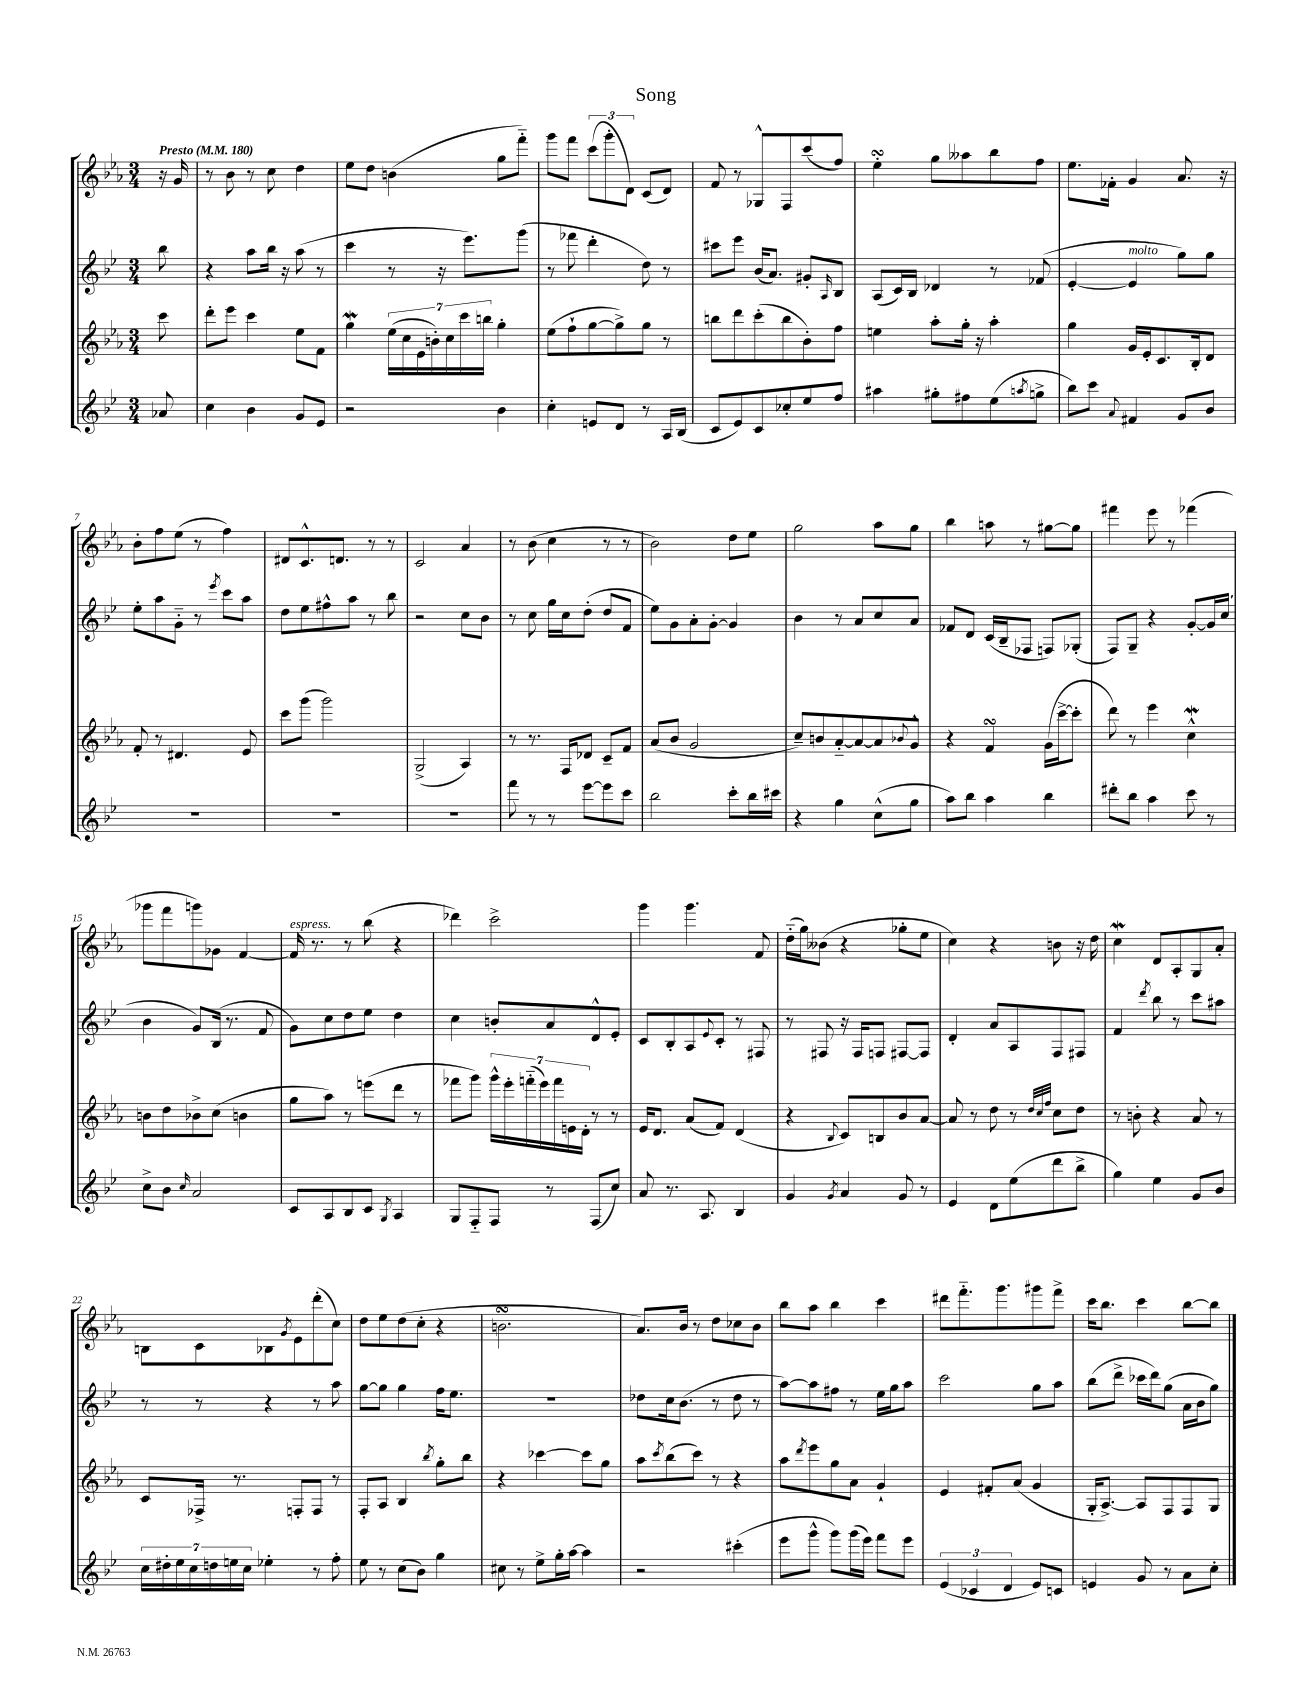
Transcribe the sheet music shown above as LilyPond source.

\header { title = "Song" }
<<
\new StaffGroup <<
\new Staff = "s0" {
    \clef treble \key ees \major \numericTimeSignature \time 3/4 \partial 8 \tempo "Presto" 4 = 180
    r16 g'16 |
    r8 bes'8 r8 c''8 d''4 |
    ees''8 d''8 b'4( g''8 f'''8-_) |
    g'''8 f'''8 \tuplet 3/2 { c'''8( g'''8-. d'8) } c'8( d'8) |
    f'8 r8 ges8-^ f8 c'''8( f''8) |
    ees''4-.\turn g''8 aeses''8 bes''8 f''8 |
    ees''8. fes'16-. g'4 aes'8. r16 |
    bes'8-. f''8 ees''8( r8 f''4) |
    dis'8 c'8.-^ d'8. r8 r8 |
    c'2 aes'4 |
    r8 bes'8( c''4 r8 r8 |
    bes'2) d''8 ees''8 |
    g''2 aes''8 g''8 |
    bes''4 a''8 r8 gis''8~ gis''8 |
    fis'''4 ees'''8 r8 fes'''4( |
    ges'''8 f'''8 g'''8) ges'8 f'4~ |
    f'16^\markup { \italic "espress." } r8. r8 bes''8( r4 |
    des'''4) c'''2-> |
    g'''4 g'''4. f'8 |
    d''16-_( g''16) beses'8( r4 ges''8-. ees''8 |
    c''4) r4 b'8 r16 d''16 |
    c''4\mordent d'8 aes8-. g8 aes'8-. |
    b8 c'8 bes8 \acciaccatura { g'8 } ees'8 d'''8-.( c''8) |
    d''8 ees''8 d''8( c''8-. r4 |
    b'2.\turn |
    aes'8.) bes'16 r8 d''8 ces''8 bes'8 |
    bes''8 aes''8 bes''4 c'''4 |
    dis'''8 f'''8.-_ g'''8. gis'''8 f'''8-> |
    c'''16 bes''8. c'''4 bes''8~ bes''8 \bar "|." |
}
\new Staff = "s1" {
    \clef treble \key bes \major \numericTimeSignature \time 3/4 \partial 8
    bes''8 |
    r4 a''8 bes''16 r16 a''8( r8 |
    c'''4 r8 r16 ees'''8.) g'''8( |
    r8 fes'''8 d'''4-. d''8) r8 |
    cis'''8 ees'''8 bes'16( a'8.) gis'8-. \grace { a16 } bes8 |
    a8( c'16) bes16 des'4 r8 fes'8( |
    ees'4~-. ees'4^\markup { \italic "molto" } g''8) g''8 |
    ees''8-. a''8 g'8-_ r8 \acciaccatura { ees'''8 } c'''8 a''8 |
    d''8 ees''8 fis''8-^ a''8 r8 bes''8 |
    r2 c''8 bes'8 |
    r8 c''8 g''16 c''16 d''8-.( d''8 f'8 |
    ees''8) g'8 a'8-. g'8~-. g'4 |
    bes'4 r8 a'8 c''8 a'8 |
    fes'8 d'8 c'16( bes16-- fes8 f8) ges8-.( |
    f8) g8-- r4 g'8~-. g'16 c''16( |
    bes'4 g'8) bes16( r8. f'8 |
    g'8) c''8 d''8 ees''8 d''4 |
    c''4 b'8-. a'8 d'8-^ ees'8-. |
    c'8 bes8-. a8 \appoggiatura { ees'8 } c'8-. r8 fis8 |
    r8 fis8 r16 fis16 f8 fis8~ fis8 |
    d'4-. a'8 a8 f8 fis8 |
    f'4 \acciaccatura { d'''8 } bes''8 r8 c'''8 ais''8 |
    r8 r8 r4 r8 a''8 |
    g''8~ g''8 g''4 f''16 ees''8. |
    R2. |
    des''8 c''16 bes'8.( r8 des''8 r8 |
    a''8~) a''8 fis''8 r8 ees''16 g''16 a''8 |
    c'''2 g''8 a''8 |
    bes''8( d'''8-> ces'''16 d'''16) g''8( a'16 bes'16 g''8) \bar "|." |
}
\new Staff = "s2" {
    \clef treble \key ees \major \numericTimeSignature \time 3/4 \partial 8
    c'''8 |
    d'''8-. ees'''8 c'''4 ees''8 f'8 |
    g''4\mordent \tuplet 7/4 { ees''16( c''16 ees'16 b'16-.) c''16 c'''16 b''16 } g''4-. |
    ees''8( f''8-! g''8~ g''8->) g''8 r8 |
    b''8 d'''8 c'''8-.( b''8 bes'8-.) f''8 |
    e''4 aes''8-. g''16-. r16 aes''4-. |
    g''4 g'16 ees'16-. c'8. bes16-. d'8 |
    f'8-. r8 dis'4. ees'8 |
    c'''8 g'''8( g'''2) |
    g2->( aes4) |
    r8 r8. f16 des'8 c'8-- f'8 |
    aes'8( bes'8 g'2 |
    c''8--) b'8 aes'8~-_ aes'8~ aes'8 \appoggiatura { bes'8 } g'8-^ |
    r4 f'4\turn g'16( c'''16~-> c'''8-. |
    d'''8) r8 ees'''4 c''4-^\mordent |
    b'8 d''8 bes'8-> c''8( b'4 |
    g''8 aes''8) r8 e'''8( d'''8 r8 |
    fes'''8 g'''8) \tuplet 7/4 { g'''16-^ ees'''16-. f'''16-_( ees'''16) f'''16 e'16 d'16-. } r8 r8 |
    ees'16 d'8. aes'8( f'8) d'4( |
    r4 \appoggiatura { bes8 } c'8) b8 bes'8 aes'8~ |
    aes'8 r8 d''8 r8 \grace { d''32 c''32 f''32 } c''8 d''8 |
    r8 b'8-. r4 aes'8 r8 |
    c'8 fes16-> r8. f8-. f8 r8 |
    f8-. aes8 bes4 \acciaccatura { bes''8 } g''8-. bes''8 |
    r4 ces'''4~ ces'''8 g''8 |
    aes''8 \acciaccatura { c'''8 } bes''8( c'''8) r8 r4 |
    aes''8 \acciaccatura { d'''8 } ees'''8 g''8 aes'8 g'4-! |
    ees'4 fis'8-. aes'8( g'4 |
    g16-. aes8.~->) aes8 f8 f8 g8 \bar "|." |
}
\new Staff = "s3" {
    \clef treble \key bes \major \numericTimeSignature \time 3/4 \partial 8
    aes'8 |
    c''4 bes'4 g'8 ees'8 |
    r2 bes'4 |
    c''4-. e'8 d'8 r8 a16 bes16( |
    c'8 ees'8) c'8 ces''8-. ees''8 f''8 |
    ais''4 gis''8-. fis''8 ees''8( \acciaccatura { a''8 } g''8-> |
    bes''8) c'''8 \appoggiatura { a'8 } fis'4 g'8 bes'8 |
    R2. |
    R2. |
    R2. |
    f'''8 r8 r8 ees'''8~ ees'''8 c'''8 |
    bes''2 c'''8-. bes''16 cis'''16 |
    r4 g''4 c''8-^( g''8 |
    a''8) bes''8 a''4 bes''4 |
    dis'''8-. bes''8 a''4 c'''8 r8 |
    c''8-> bes'8 \grace { c''16 } a'2 |
    c'8 a8 bes8 c'8 \acciaccatura { g8 } a4 |
    g8 f8-_ f8 r8 f8( c''8) |
    a'8 r8. a8. bes4 |
    g'4 \acciaccatura { g'8 } a'4 g'8 r8 |
    ees'4 d'8 ees''8( d'''8 bes''8-> |
    g''4) ees''4 g'8 bes'8 |
    \tuplet 7/4 { c''16 dis''16-. ees''16 c''16 d''16 e''16 c''16 } ees''4-. r8 f''8-. |
    ees''8 r8 c''8( bes'8) g''4 |
    cis''8 r8 ees''8-> g''16-. a''16~ a''4 |
    r2 cis'''4-.( |
    ees'''8 g'''8-^ g'''8) g'''16( ees'''16) f'''8 ees'''8 |
    \tuplet 3/2 { ees'4( ces'4 d'4 } ees'8) c'8 |
    e'4 g'8 r8 a'8 c''8-. \bar "|." |
}
>>
>>
